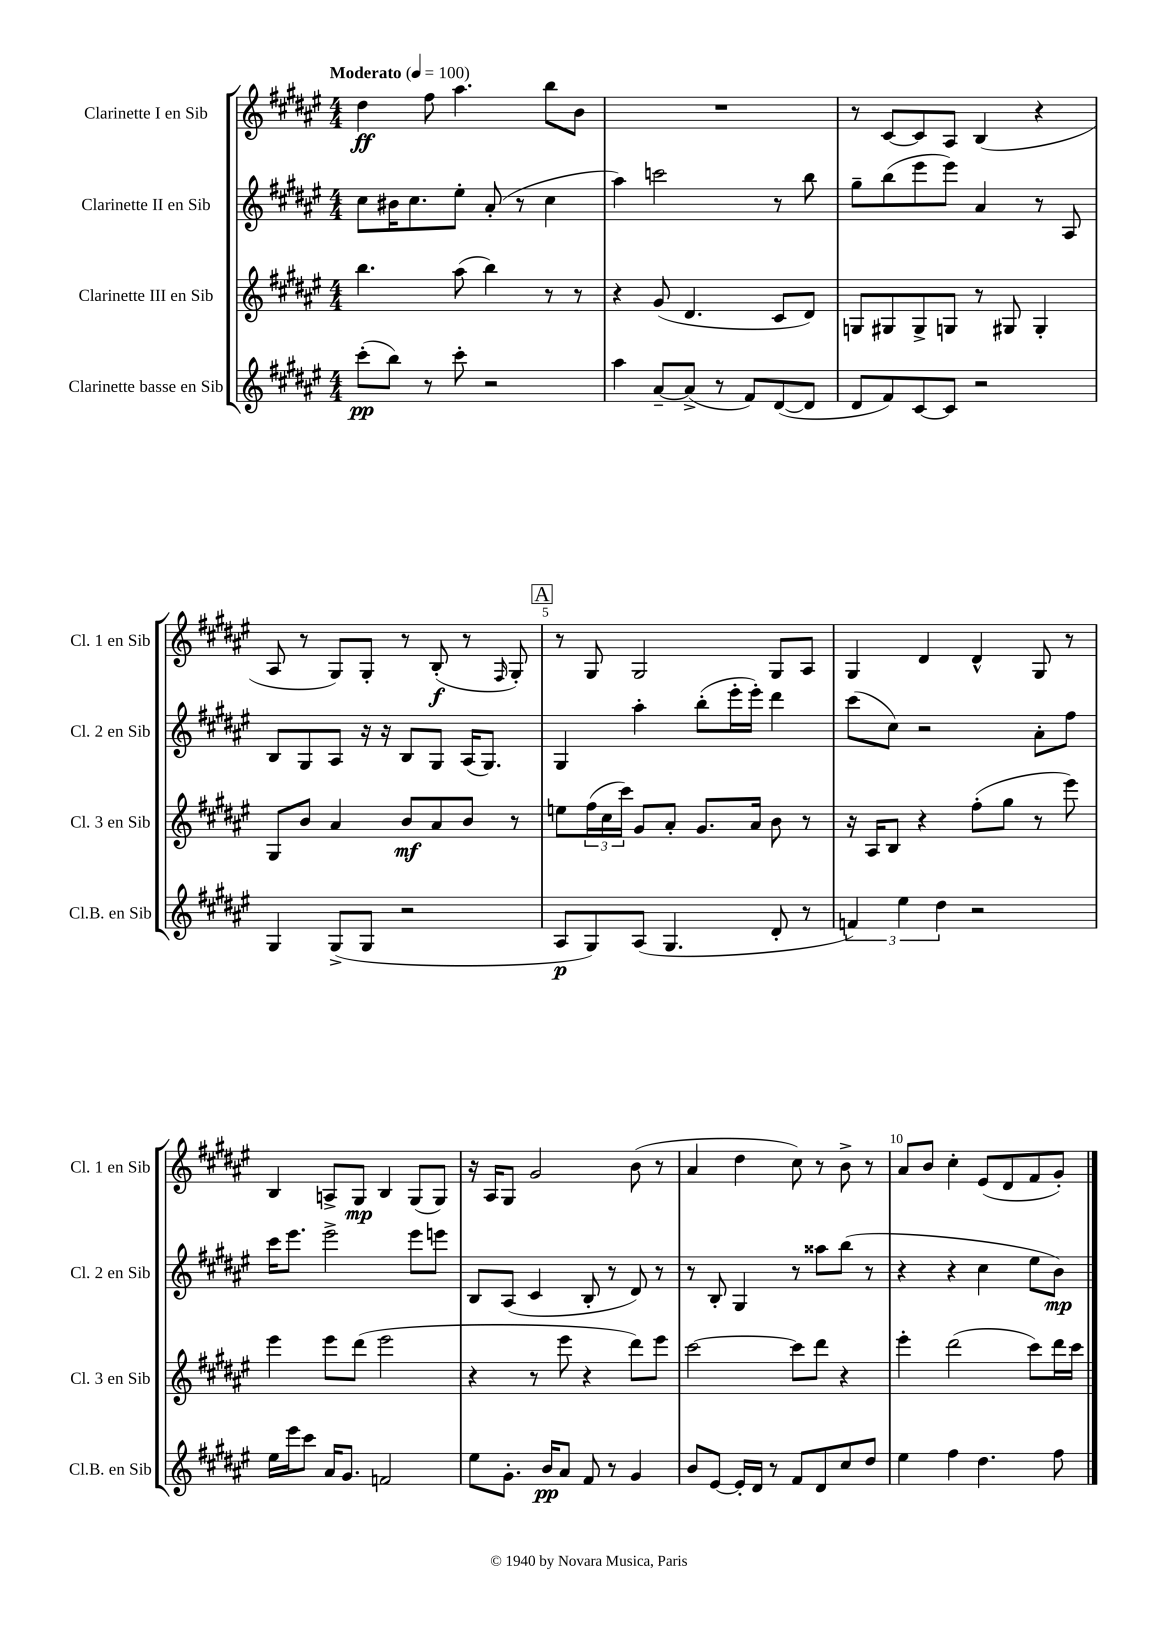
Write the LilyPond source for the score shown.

<<
\new StaffGroup <<
\new Staff = "s0" \with { instrumentName = "Clarinette I en Sib" shortInstrumentName = "Cl. 1 en Sib" } {
    \clef treble \key fis \major \numericTimeSignature \time 4/4 \tempo "Moderato" 4 = 100
    dis''4\ff fis''8 ais''4. b''8 b'8 |
    R1 |
    r8 cis'8~ cis'8 ais8 b4( r4 |
    ais8 r8 gis8) gis8-. r8 b8-.\f( r8 \grace { fis16 } gis8-.) |
    \mark \markup { \box "A" } r8 gis8 gis2 gis8 ais8 |
    gis4 dis'4 dis'4-^ gis8 r8 |
    b4 a8-> gis8\mp b4 gis8( gis8) |
    r16 ais16 gis8 gis'2 b'8( r8 |
    ais'4 dis''4 cis''8) r8 b'8-> r8 |
    ais'8 b'8 cis''4-. eis'8( dis'8 fis'8 gis'8-.) \bar "|." |
}
\new Staff = "s1" \with { instrumentName = "Clarinette II en Sib" shortInstrumentName = "Cl. 2 en Sib" } {
    \clef treble \key fis \major \numericTimeSignature \time 4/4
    cis''8 bis'16 cis''8. eis''8-. ais'8-.( r8 cis''4 |
    ais''4) c'''2 r8 b''8 |
    gis''8-- b''8( eis'''8 eis'''8) ais'4 r8 ais8 |
    b8 gis8 ais8 r16 r16 b8 gis8 ais16( gis8.) |
    \mark \markup { \box "A" } gis4 ais''4-. b''8-.( eis'''16-. eis'''16-.) dis'''4 |
    cis'''8( cis''8) r2 ais'8-. fis''8 |
    cis'''16 eis'''8. eis'''2-> eis'''8 e'''8 |
    b8 ais8( cis'4 b8-. r8 dis'8) r8 |
    r8 b8-. gis4 r8 aisis''8 b''8( r8 |
    r4 r4 cis''4 eis''8 b'8\mp) \bar "|." |
}
\new Staff = "s2" \with { instrumentName = "Clarinette III en Sib" shortInstrumentName = "Cl. 3 en Sib" } {
    \clef treble \key fis \major \numericTimeSignature \time 4/4
    b''4. ais''8( b''4) r8 r8 |
    r4 gis'8( dis'4. cis'8 dis'8) |
    g8 gis8 gis8-> g8 r8 gis8 gis4-. |
    gis8 b'8 ais'4 b'8\mf ais'8 b'8 r8 |
    \mark \markup { \box "A" } e''8 \tuplet 3/2 { fis''16( cis''16 cis'''16) } gis'8 ais'8-. gis'8. ais'16 b'8 r8 |
    r16 ais16 b8 r4 fis''8-.( gis''8 r8 eis'''8) |
    eis'''4 eis'''8 dis'''8( eis'''2 |
    r4 r8 eis'''8 r4 dis'''8) eis'''8 |
    cis'''2~ cis'''8 dis'''8 r4 |
    eis'''4-. dis'''2( cis'''8) dis'''16 cis'''16 \bar "|." |
}
\new Staff = "s3" \with { instrumentName = "Clarinette basse en Sib" shortInstrumentName = "Cl.B. en Sib" } {
    \clef treble \key fis \major \numericTimeSignature \time 4/4
    cis'''8-.\pp( b''8) r8 cis'''8-. r2 |
    ais''4 ais'8~-- ais'8->( r8 fis'8) dis'8~( dis'8 |
    dis'8 fis'8) cis'8~ cis'8 r2 |
    gis4 gis8->( gis8 r2 |
    \mark \markup { \box "A" } ais8\p gis8) ais8( gis4. dis'8-. r8 |
    \tuplet 3/2 { f'4) eis''4 dis''4 } r2 |
    eis''16 eis'''16 cis'''8 ais'16 gis'8. f'2 |
    eis''8 gis'8.-. b'16\pp ais'8 fis'8 r8 gis'4 |
    b'8 eis'8~ eis'16-. dis'16 r8 fis'8 dis'8 cis''8 dis''8 |
    eis''4 fis''4 dis''4. fis''8 \bar "|." |
}
>>
>>
\layout { \context { \Score \override BarNumber.break-visibility = ##(#f #t #t) barNumberVisibility = #(every-nth-bar-number-visible 5) } }
